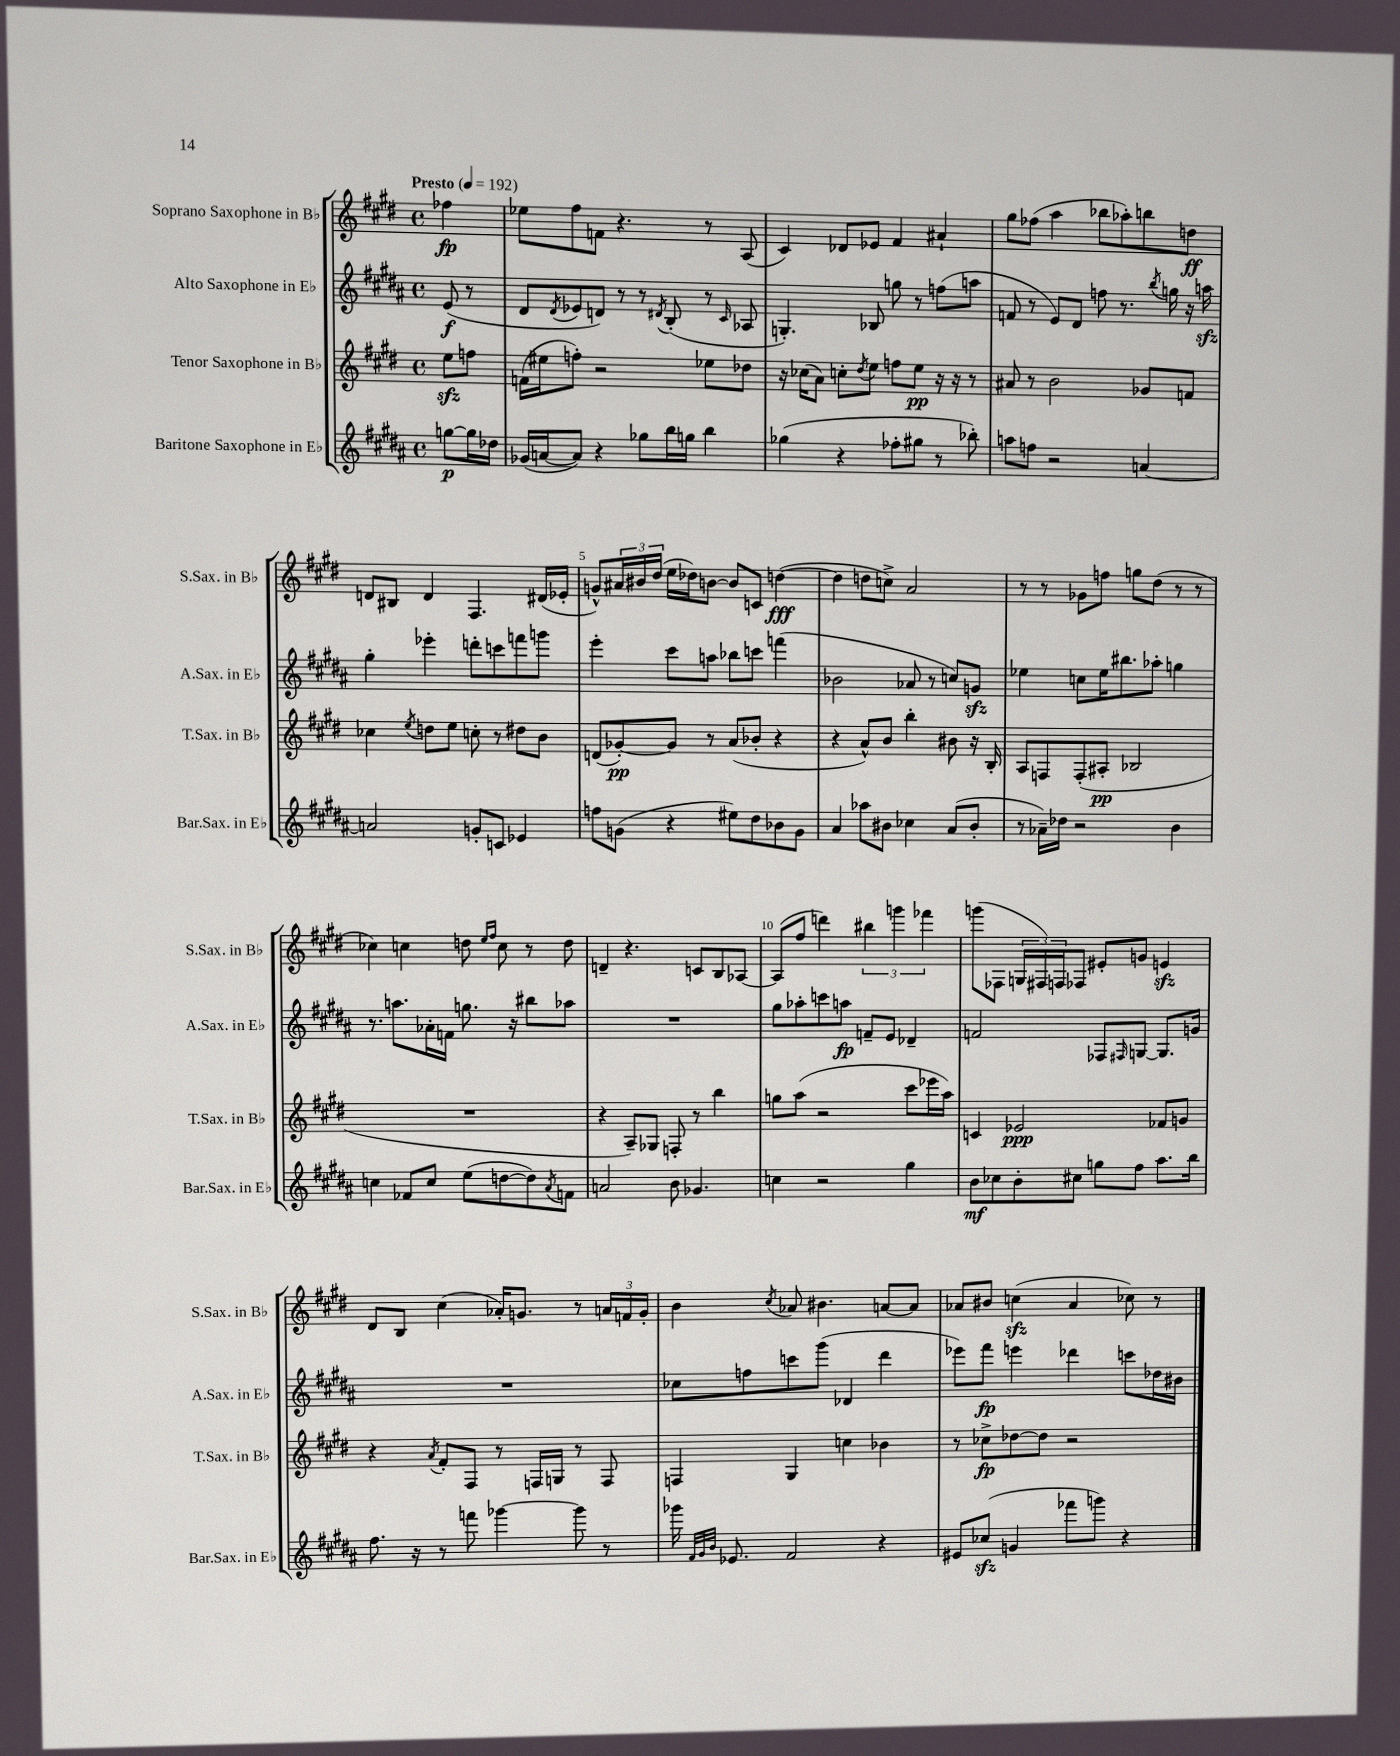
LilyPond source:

<<
\new StaffGroup <<
\new Staff = "s0" \with { instrumentName = "Soprano Saxophone in Bb" shortInstrumentName = "S.Sax. in Bb" } {
    \clef treble \key e \major \defaultTimeSignature \time 4/4 \partial 4 \tempo "Presto" 4 = 192
    fes''4\fp |
    ees''8 fis''8 f'8 r4. r8 a8( |
    cis'4) des'8 ees'8 fis'4 ais'4-! |
    gis''8 fes''8( a''4 bes''8 aes''8-.) b''8 d''8\ff |
    d'8 bis8 d'4 fis4. dis'16( ees'16-. |
    g'8-^) \tuplet 3/2 { ais'16 bis'16 dis''16( } e''16 des''16) b'8~ b'8 c'8 d''4~\fff( |
    d''4 d''8 c''8->) a'2 |
    r8 r8 ges'8 f''8 g''8 dis''8( r8 r8 |
    ces''4) c''4 d''8 \grace { e''16 fis''16 } c''8 r8 d''8 |
    d'4-- r4. c'8 b8 aes8~ |
    aes8( fis''8 d'''4) \tuplet 3/2 { bis''4 g'''4 fes'''4 } |
    g'''8( fes8 \tuplet 3/2 { g16 fis16) f16 } fes8 eis'8-. g'8 e'4\sfz |
    dis'8 b8 cis''4( aes'16-.) g'8. r8 \tuplet 3/2 { a'16 f'16 g'16-. } |
    b'4 \acciaccatura { cis''8 } aes'8 bis'4. a'8~ a'8 |
    aes'8 bis'8 c''4\sfz( aes'4 ces''8) r8 \bar "|." |
}
\new Staff = "s1" \with { instrumentName = "Alto Saxophone in Eb" shortInstrumentName = "A.Sax. in Eb" } {
    \clef treble \key b \major \defaultTimeSignature \time 4/4 \partial 4
    e'8\f( r8 |
    dis'8 \acciaccatura { dis'8 } ees'8 d'8) r8 r8 \acciaccatura { dis'8 } b8-.( r8 \grace { cis'16 } aes8 |
    g4.-.) bes8 g''8 r8 f''8( a''8 |
    f'8 r8 e'8) dis'8 f''8 r8. \acciaccatura { b''8 } g''16 r16 a''16\sfz |
    gis''4-. ees'''4-. d'''8-. c'''8 f'''8 g'''8 |
    e'''4-. cis'''8 a''8 bes''8 c'''8 f'''4( |
    bes'2 aes'8 r8 c''8) g'8\sfz |
    ees''4 c''8 ees''16 bis''8. aes''8-. g''4 |
    r8. a''8. aes'16-. f'16 g''8. r16 bis''8 aes''8 |
    R1 |
    gis''8 aes''8-. c'''8 a''8\fp f'8-- e'8 des'4-- |
    f'2 fes8 \grace { fis16 } g8~ g8. g'16 |
    R1 |
    ces''8 f''8 c'''8 gis'''8( des'4 dis'''4 |
    ees'''8) fis'''8\fp e'''4 des'''4 c'''8 des''16 bis'16 \bar "|." |
}
\new Staff = "s2" \with { instrumentName = "Tenor Saxophone in Bb" shortInstrumentName = "T.Sax. in Bb" } {
    \clef treble \key e \major \defaultTimeSignature \time 4/4 \partial 4
    e''8\sfz f''8 |
    f'16( eis''16 f''8-.) r2 ees''8 des''8 |
    r16 ces''16( a'8) c''8-. \acciaccatura { dis''8 } e''8 f''8 e''8\pp r16 r16 r8 |
    ais'8 r8 b'2 ges'8 f'8 |
    ces''4 \acciaccatura { e''8 } d''8 e''8 c''8-. r8 dis''8 b'8 |
    d'8( ges'8~-.\pp) ges'8 r8 a'8( bes'8-. r4 |
    r4 a'8-^) b'8 b''4-. bis'8 r16 b16-. |
    a8 f8 f8-.( ais8-.\pp bes2 |
    R1 |
    r4 a8--) ges8 f8-. r8 b''4 |
    g''8 a''8( r2 cis'''8 ees'''16 a''16) |
    c'4 ees'2\ppp fes'8 g'8 |
    r4 \acciaccatura { a'8 } fis'8-. fis8 r8 f16 g16 r8 f8 |
    f4 gis4 c''4 bes'4 |
    r8 ces''8->\fp des''8~ des''8 r2 \bar "|." |
}
\new Staff = "s3" \with { instrumentName = "Baritone Saxophone in Eb" shortInstrumentName = "Bar.Sax. in Eb" } {
    \clef treble \key b \major \defaultTimeSignature \time 4/4 \partial 4
    g''8~\p g''16 des''16 |
    ges'16( a'16~ a'8) r4 ges''8 b''16 g''16 b''4 |
    ges''4( r4 fes''8-. gis''8 r8 bes''8-.) |
    a''8 f''8 r2 a'4~ |
    a'2 g'8-. c'8 ees'4 |
    f''8 g'8( r4 eis''8) dis''8 bes'8 g'8 |
    ais'4 aes''8 bis'8 ces''4 ais'8( bis'8-. |
    r8 aes'16--) des''16 r2 b'4 |
    c''4 fes'8 c''8 e''8( d''8~ d''8) \acciaccatura { ais'8 } f'8 |
    a'2 b'8 ges'4. |
    c''4 r2 gis''4 |
    b'8\mf ces''8 b'8-. cis''8 g''8 fis''8 ais''8. b''16 |
    fis''8. r16 r8 f'''8 ges'''4~ ges'''8 r8 |
    ges'''16 \grace { fis'32 gis'32 b'32 } ees'8. fis'2 r4 |
    eis'8 ces''8\sfz( g'4 fes'''8 g'''8) r4 \bar "|." |
}
>>
>>
\layout { \context { \Score \override BarNumber.break-visibility = ##(#f #t #t) barNumberVisibility = #(every-nth-bar-number-visible 5) } }
